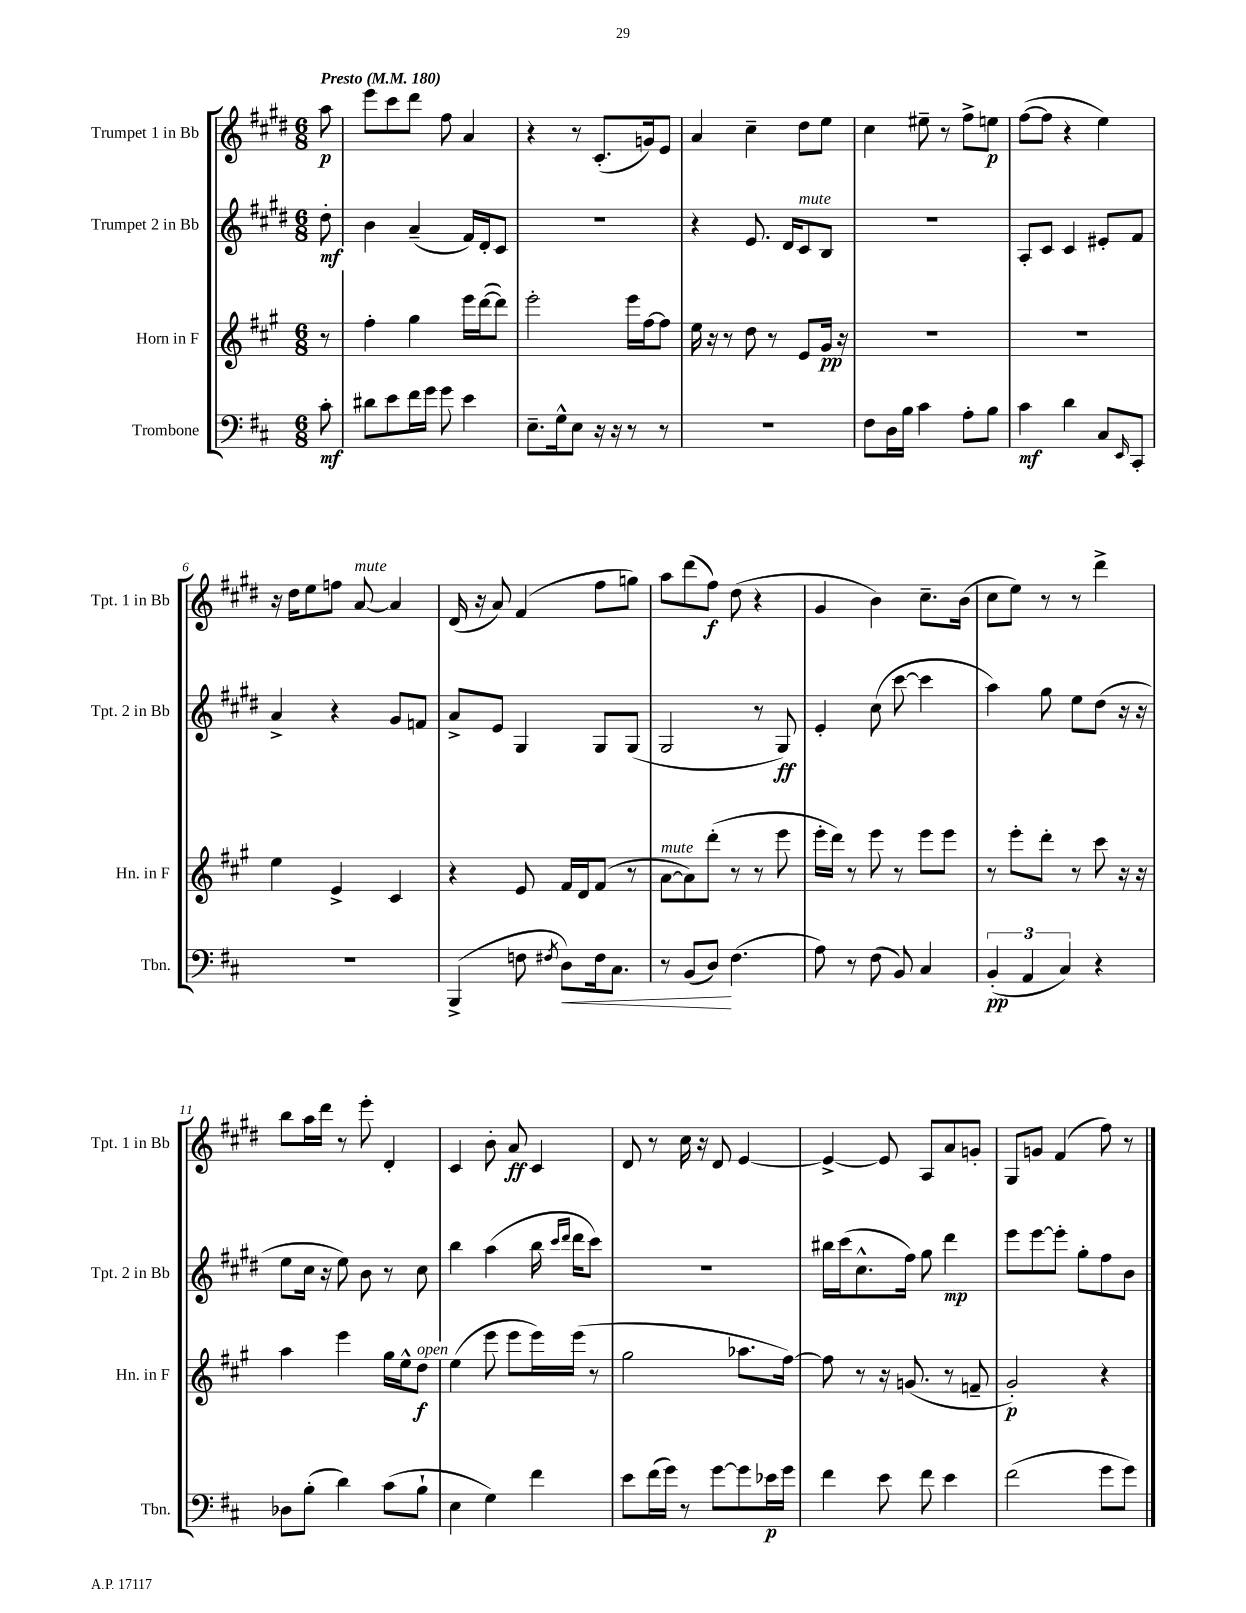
<<
\new StaffGroup <<
\new Staff = "s0" \with { instrumentName = "Trumpet 1 in Bb" shortInstrumentName = "Tpt. 1 in Bb" } {
    \clef treble \key e \major \numericTimeSignature \time 6/8 \partial 8 \tempo "Presto" 4 = 180
    a''8\p |
    e'''8 cis'''8 dis'''8 fis''8 a'4 |
    r4 r8 cis'8.-.( g'16) e'8 |
    a'4 cis''4-- dis''8 e''8 |
    cis''4 eis''8-- r8 fis''8-> e''8\p |
    fis''8~( fis''8 r4 e''4) |
    r16 dis''16 e''8 f''8 a'8~^\markup { \italic "mute" } a'4 |
    dis'16( r16 a'8) fis'4( fis''8 g''8) |
    a''8 dis'''8( fis''8\f) dis''8( r4 |
    gis'4 b'4) cis''8.-- b'16( |
    cis''8 e''8) r8 r8 dis'''4-> |
    b''8 a''16 dis'''16 r8 e'''8-. dis'4-. |
    cis'4 b'8-. a'8\ff cis'4 |
    dis'8 r8 cis''16 r16 dis'8 e'4~ |
    e'4~-> e'8 a8 a'8 g'8-. |
    gis8 g'8 fis'4( fis''8) r8 \bar "|." |
}
\new Staff = "s1" \with { instrumentName = "Trumpet 2 in Bb" shortInstrumentName = "Tpt. 2 in Bb" } {
    \clef treble \key e \major \numericTimeSignature \time 6/8 \partial 8
    dis''8-.\mf |
    b'4 a'4--( fis'16) dis'16-. cis'8 |
    R2. |
    r4 e'8. dis'16 cis'8^\markup { \italic "mute" } b8 |
    r2. |
    a8-. cis'8 cis'4 eis'8-. fis'8 |
    a'4-> r4 gis'8 f'8 |
    a'8-> e'8 gis4 gis8 gis8( |
    gis2 r8 gis8\ff) |
    e'4-. cis''8( cis'''8~ cis'''4 |
    a''4) gis''8 e''8 dis''8( r16 r16 |
    e''8 cis''16 r16 e''8) b'8 r8 cis''8 |
    b''4 a''4( b''16 \grace { cis'''16 dis'''16 } dis'''16 cis'''8) |
    r2. |
    bis''16 cis'''16( cis''8.-^ fis''16) gis''8 dis'''4\mp |
    e'''8 e'''8~ e'''8-. gis''8-. fis''8 b'8 \bar "|." |
}
\new Staff = "s2" \with { instrumentName = "Horn in F" shortInstrumentName = "Hn. in F" } {
    \clef treble \key a \major \numericTimeSignature \time 6/8 \partial 8
    r8 |
    fis''4-. gis''4 e'''16 d'''16~( d'''8) |
    e'''2-. e'''16 fis''16~ fis''8 |
    e''16 r16 r8 d''8 r8 e'8 gis'16\pp r16 |
    R2. |
    R2. |
    e''4 e'4-> cis'4 |
    r4 e'8 fis'16 d'16 fis'8( r8 |
    a'8~^\markup { \italic "mute" } a'8) d'''8-.( r8 r8 e'''8 |
    e'''16-. d'''16) r8 e'''8 r8 e'''8 e'''8 |
    r8 e'''8-. d'''8-. r8 cis'''8 r16 r16 |
    a''4 e'''4 gis''16 e''16-^ d''8\f^\markup { \italic "open" } |
    e''4( e'''8 e'''8 e'''16) e'''16( r8 |
    gis''2 aes''8. fis''16~) |
    fis''8 r8 r16 g'8.( r8 f'8-- |
    gis'2-.\p) r4 \bar "|." |
}
\new Staff = "s3" \with { instrumentName = "Trombone" shortInstrumentName = "Tbn." } {
    \clef bass \key d \major \numericTimeSignature \time 6/8 \partial 8
    cis'8-.\mf |
    dis'8 e'8 fis'16 g'16 g'8 e'4 |
    e8.-- g16-^ e8 r16 r16 r8 r8 |
    R2. |
    fis8 d16 b16 cis'4 a8-. b8 |
    cis'4\mf d'4 cis8 \grace { e,16 } cis,8-. |
    R2. |
    b,,4->( f8 \acciaccatura { fis8 } d8\<) fis16 cis8. |
    r8 b,8( d8\!) fis4.( |
    a8) r8 fis8( b,8) cis4 |
    \tuplet 3/2 { b,4-.\pp( a,4 cis4) } r4 |
    des8 b8-.( d'4) cis'8( b8-! |
    e4 g4) fis'4 |
    e'8 fis'16( g'16) r8 g'8~ g'8 ees'16\p g'16 |
    fis'4 e'8 fis'8 e'4 |
    fis'2( g'8 g'8) \bar "|." |
}
>>
>>
